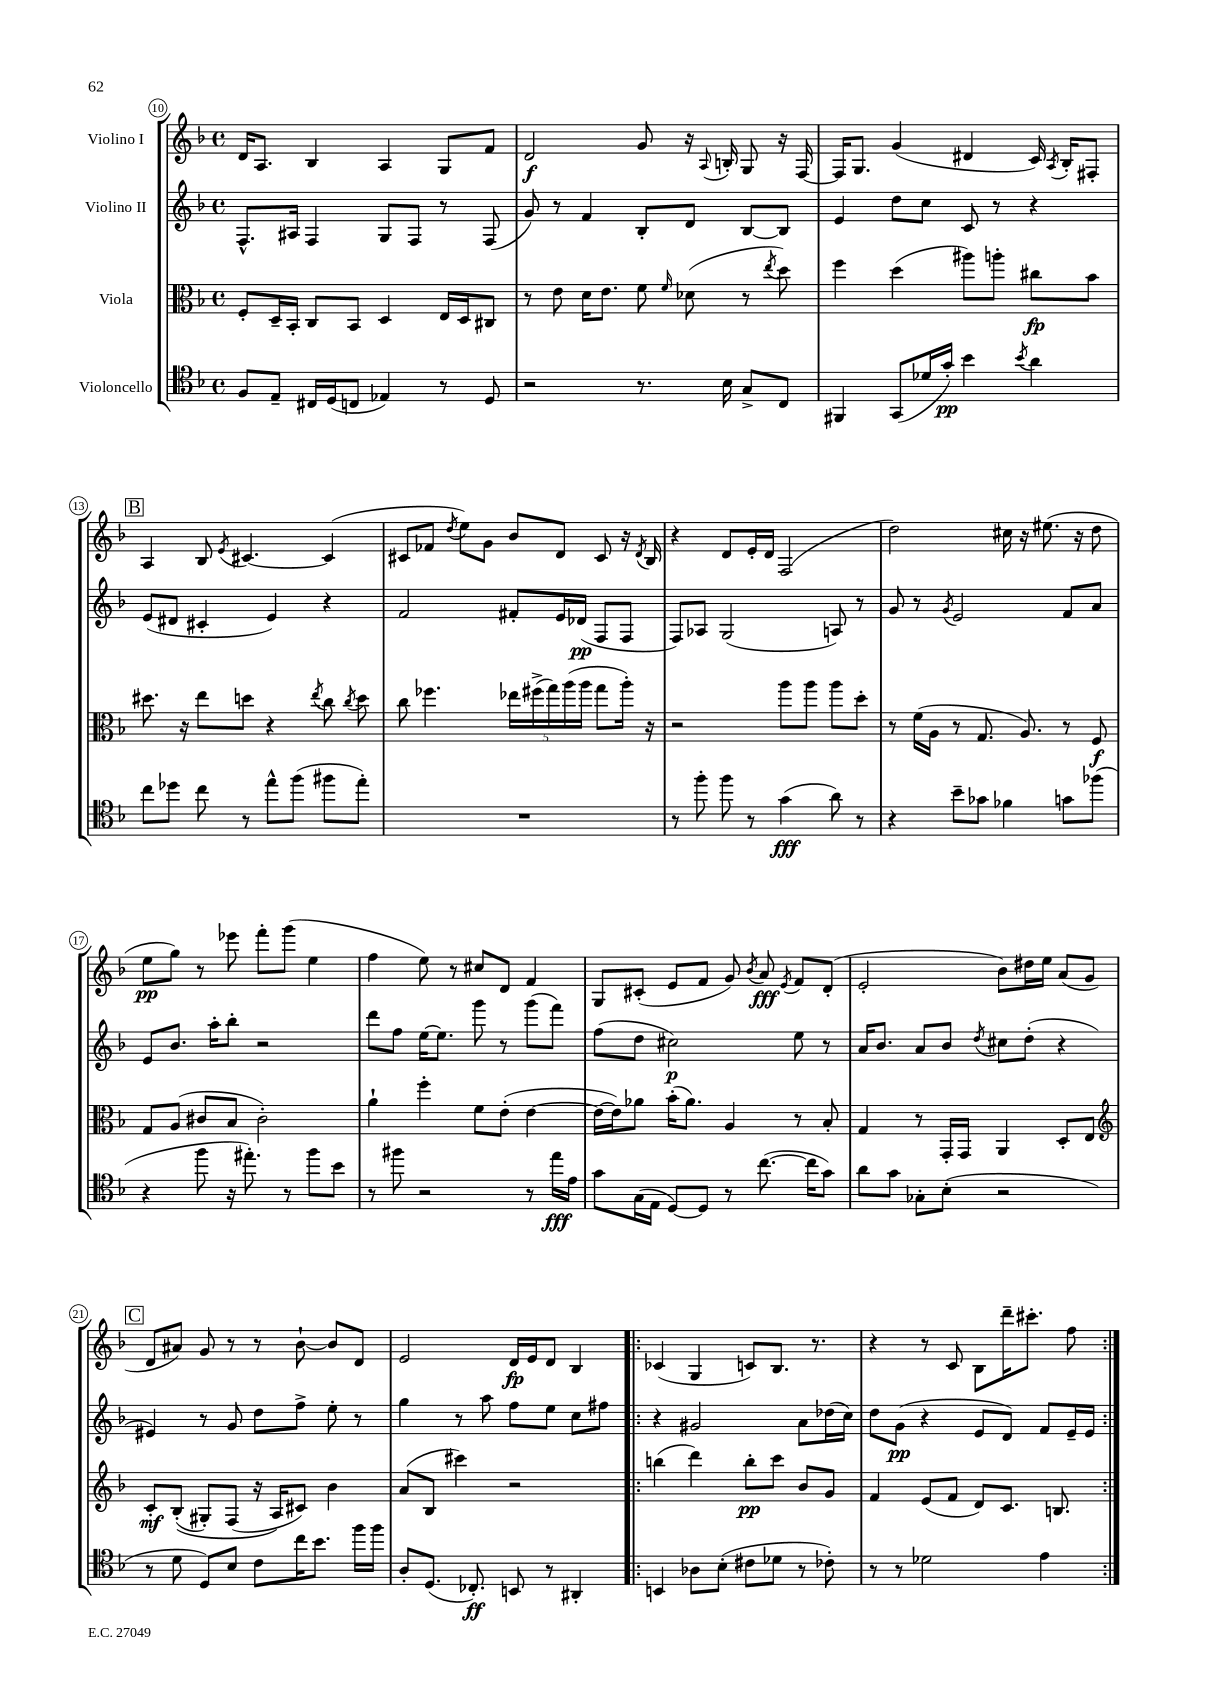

**kern	**kern	**kern	**kern
*staff4	*staff3	*staff2	*staff1
*clefC4	*clefC3	*clefG2	*clefG2
*k[b-]	*k[b-]	*k[b-]	*k[b-]
*M4/4	*M4/4	*M4/4	*M4/4
*met(c)	*met(c)	*met(c)	*met(c)
8F/L	8F'/L	8.F^^/L	16d/LK
.	.	.	8.A/J
8E~/J	16D~/L	.	.
.	16BB-'/JJ	16A#/Jk	.
16C#/LL	8C/L	4F/	4B-/
(16D/J	.	.	.
8C/J	8BB-/J	.	.
4E-/)	4D/	8G/L	4A/
.	.	8F/J	.
8r	16E/LL	8r	8G/L
.	16D/J	.	.
8D/	8C#/J	(8F/	8f/J
=	=	=	=
2r	8r	8g/)	2d/
.	8e\	8r	.
.	16d\LK	4f/	.
.	8.e\J	.	.
8.r	8f\	8B-'/L	8g/
.	16qqf/	.	.
.	(8d-\	8d/J	16r
.	.	.	8qqA/
16B-\	.	.	16B'/
8G^/L	8r	[8B-/L	8G/
.	8qee/	.	.
8C/J	8dd\)	8B-/]J	16r
.	.	.	[16F/
=	=	=	=
4FF#/	4ff\	4e/	16F/]LK
.	.	.	8.G/J
(8GG/L	(4dd\	8dd\L	(4g/
16d-/L	.	8cc\J	.
16g'/JJ)	.	.	.
4b-\	8aa#\L)	8c/	4d#/
.	8aa'\J	8r	.
8qb-/	.	.	.
4a\	8cc#\L	4r	16c/)
.	.	.	8qA/
.	.	.	16B-'/LK
.	8b-\J	.	8F#'/J
=	=	=	=
8cc\L	8.dd#\	(8e/L	4A/
8dd-\J	.	8d#/J	.
.	16r	.	.
8cc\	8ee\L	4c#'/	8B-/
.	.	.	8qe/
8r	8dd\J	.	[4.c#/
8ee^^\L	4r	4e/)	.
(8ff\J	.	.	.
.	8qee/	.	.
8ff#\L	8cc\	4r	(4c#/]
.	8qcc/	.	.
8ee'\J)	8dd\	.	.
=	=	=	=
1r	8cc\	2f/	8c#/L
.	4.ff-\	.	8f-/J
.	.	.	8qdd/
.	.	.	8ee\L)
.	.	.	8g\J
.	20ee-\LL	8f#'/L	8b-/L
.	(20ff#^\	.	.
.	20gg\)	.	.
.	.	16e/L	8d/J
.	(20aa\	.	.
.	.	(16d-/JJ	.
.	20aa\JJ	.	.
.	8gg\L	8F/L	8c#/
.	16aa'\Jk)	8F/J	16r
.	.	.	8qd/
.	16r	.	16B-/
=	=	=	=
8r	2r	8F/L)	4r
8ff'\	.	8A-/J	.
8ff\	.	(2G/	8d/L
8r	.	.	16e'/L
.	.	.	16d/JJ
(4g\	8aa\L	.	(2F/
.	8aa\J	.	.
8a\)	8aa\L	8A/)	.
8r	8dd'\J	8r	.
=	=	=	=
4r	8r	8g/	2dd\)
.	(16f\LL	8r	.
.	16A\JJ	.	.
.	.	8qg/	.
8b-~\L	8r	2e/	.
8g-\J	8.G/	.	.
4f-\	.	.	16cc#\
.	8.A/)	.	16r
.	.	.	(8.ee#\
8g\L	8r	8f/L	.
.	.	.	16r
(8ff-\J	8F/	8a/J	8dd\
=	=	=	=
4r	8G/L	8e/L	8ee\L
.	(8A/J	8.b-/J	8gg\J)
8ff\	8c#/L	.	8r
.	.	16aa'\LK	.
16r	8B-/J	8bb-'\J	8eee-\
8.ee#'\)	.	.	.
.	2c#'\)	2r	8fff'\L
8r	.	.	(8ggg\J
8ff\L	.	.	4ee\
8b-\J	.	.	.
=	=	=	=
8r	4a`\	8ddd\L	4ff\
8ff#\	.	8ff\J	.
2r	4ff'\	[16ee\LK	8ee\)
.	.	8.ee\]J	.
.	.	.	8r
.	8f\L	8ggg\	8cc#/L
.	(8e'\J	8r	8d/J
8r	[4e\	(8ggg\L	4f/
16ee\LL	.	8fff\J)	.
16e\JJ	.	.	.
=	=	=	=
8g\L	16e\_LL	(8ff\L	8G/L
.	16e\]J)	.	.
(16G\L	8a-\J	8dd\J	(8c#'/J
16E\JJ	.	.	.
[8D/L)	(16b-'\LK	2cc#\)	8e/L
.	8.a-\J)	.	.
8D/]J	.	.	8f/J
8r	4A/	.	8g/)
.	.	.	8qb-/
([8.cc\	.	.	8a/
.	.	.	8qe/
.	8r	8ee\	8f/L
16cc\]LK	.	.	.
8g\J)	8B-'/	8r	(8d'/J
=	=	=	=
8a\L	4G/	16a/LK	2e'/
.	.	8.b-/J	.
8g\J	.	.	.
8G-'\L	8r	8a/L	.
(8B-'\J	16GG'/LL	8b-/J	.
.	16GG/JJ	.	.
.	.	8qdd/	.
2r	4AA/	8cc#\L	8b-\L)
.	.	(8dd'\J	16dd#\L
.	.	.	16ee\JJ
.	8D'/L	4r	(8a/L
.	8E/J	.	8g/J
=	=	=	=
*	*clefG2	*	*
8r	8c'/L	4e#/)	8d/L
8d\	&((8B-'/J	.	8a#/J)
8D/L)	8G#'/L)	8r	8g/
8B-/J	(8F/J	8g/	8r
8c\L	16r	8dd\L	8r
.	16A/LK&)	.	.
16cc\K	8c#/J)	8ff^\J	[8b-`\
8.b-\J	.	.	.
.	4b-\	8ee'\	8b-/]L
16ff\LL	.	8r	8d/J
16ff\JJ	.	.	.
=	=	=	=
8A'/L	(8a/L	4gg\	2e/
(8.D/J	8B-/J	.	.
.	4ccc#\)	8r	.
8.C-'/)	.	.	.
.	.	8aa\	.
8BB/	2r	8ff\L	16d/LL
.	.	.	16e/J
8r	.	8ee\J	8d/J
4AA#'/	.	8cc\L	4B-/
.	.	8ff#\J	.
=!|:	=!|:	=!|:	=!|:
4BB/	(4bb\	4r	(4c-/
8A-\L	4ddd\)	2g#/	4G/
(8B-'\J	.	.	.
8c#\L	8bb'\L	.	8c/L)
8d-\J	8ccc\J	.	8.B-/J
8r	8b-/L	8a\L	.
.	.	.	8.r
8c-'\)	8g/J	(16dd-\L	.
.	.	16cc\JJ)	.
=	=	=	=
8r	4f/	8dd\L	4r
8r	.	(8g\J	.
2d-\	(8e/L	4r	8r
.	8f/J	.	8c/
.	8d/L)	8e/L	8B-\L
.	8.c/J	8d/J)	16ddd~\K
.	.	.	8.ccc#'\J
4e\	.	8f/L	.
.	8.B/	.	.
.	.	16e~/L	8ff\
.	.	16e/JJ	.
==:|!	==:|!	==:|!	==:|!
*-	*-	*-	*-
